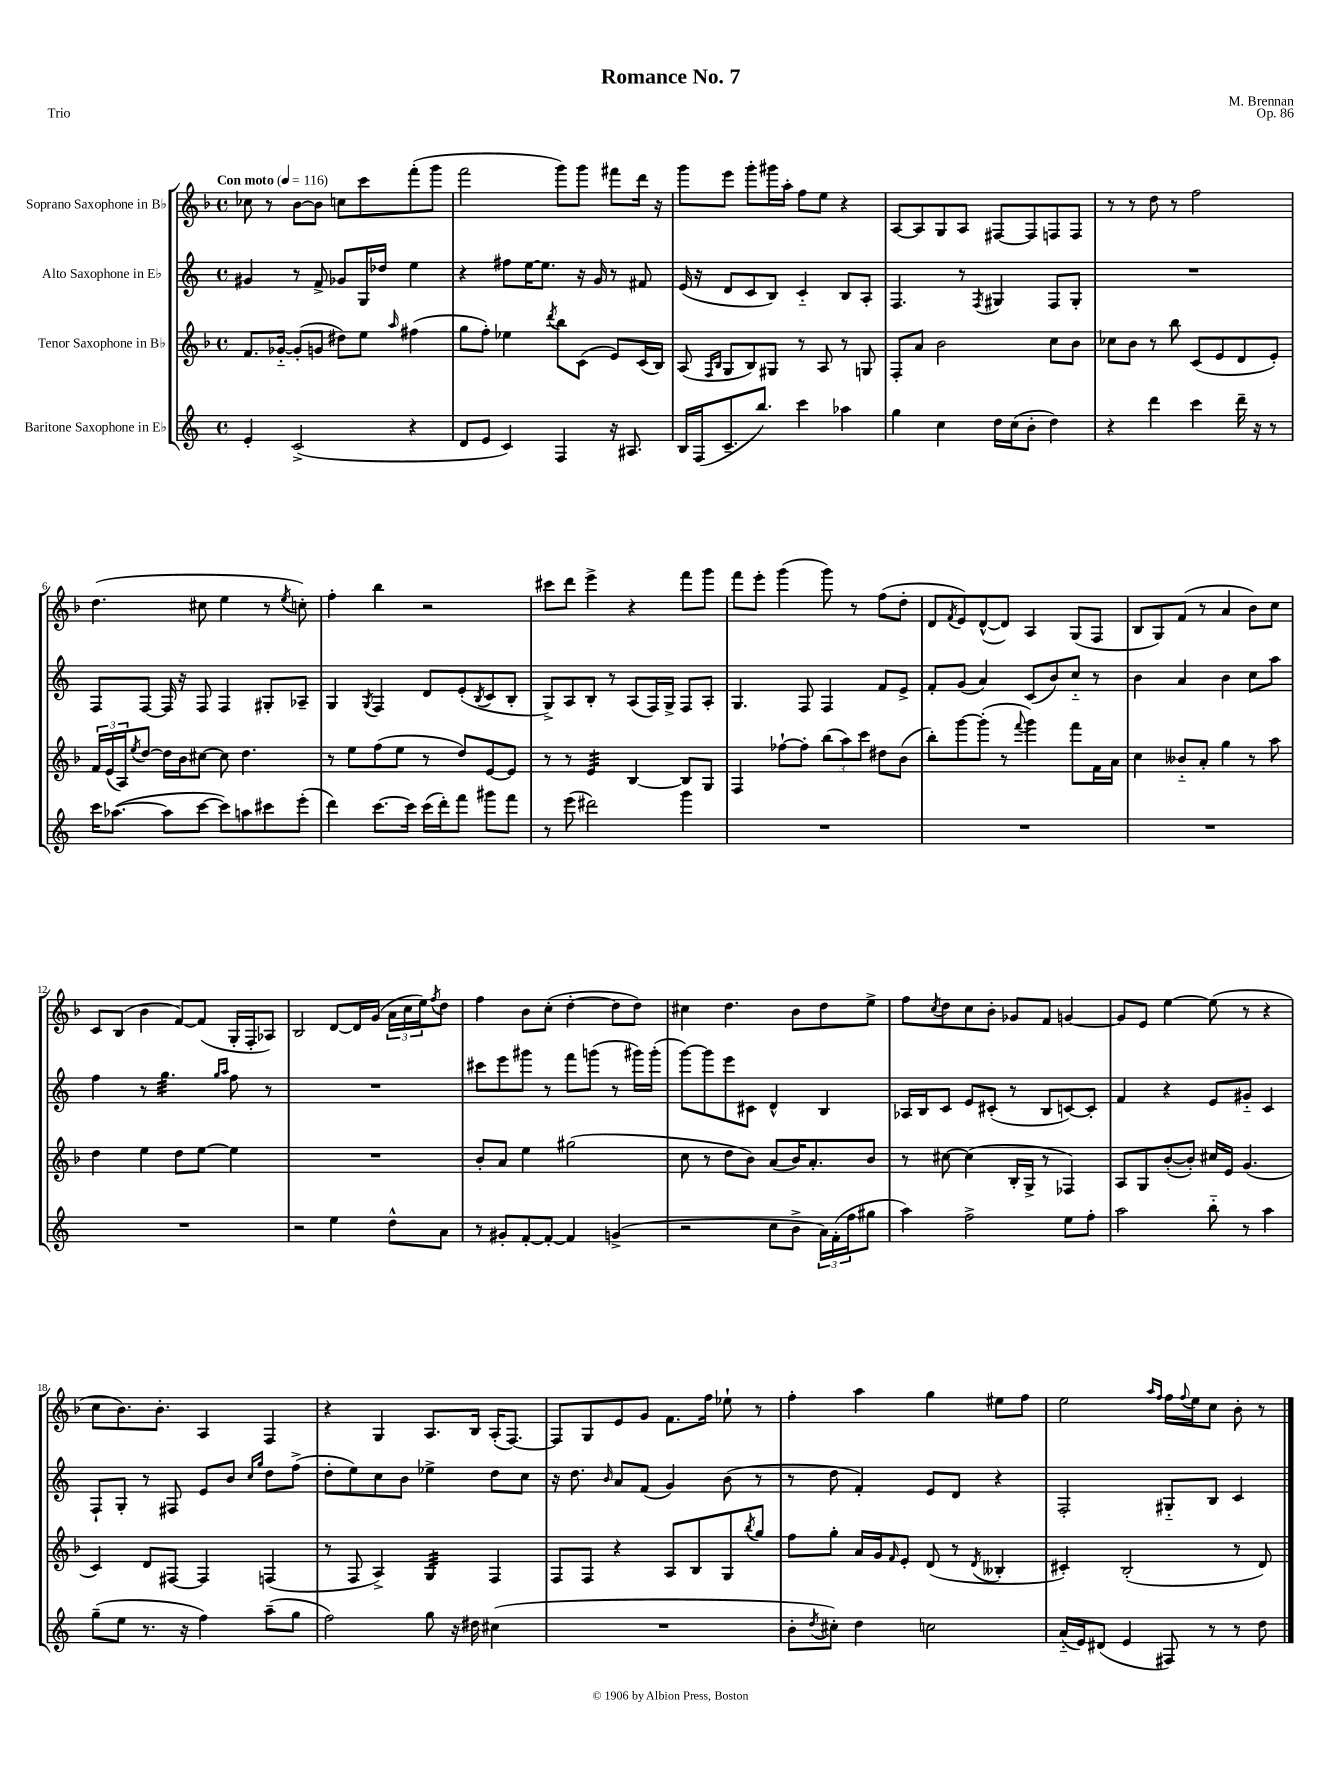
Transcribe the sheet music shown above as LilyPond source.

\header { title = "Romance No. 7" composer = "M. Brennan" opus = "Op. 86" piece = "Trio" }
<<
\new StaffGroup <<
\new Staff = "s0" \with { instrumentName = "Soprano Saxophone in Bb" } {
    \clef treble \key f \major \defaultTimeSignature \time 4/4 \tempo "Con moto" 4 = 116
    ces''8 r8 bes'8~ bes'8 c''8 c'''8 f'''8-.( g'''8 |
    f'''2 g'''8) g'''8 fis'''8 d'''16 r16 |
    g'''8 e'''8 g'''8-. gis'''16 a''16-. f''8 e''8 r4 |
    a8~ a8 g8 a8 fis8~ fis8 f8 f8 |
    r8 r8 d''8 r8 f''2 |
    d''4.( cis''8 e''4 r8 \acciaccatura { e''8 } c''8-.) |
    f''4-. bes''4 r2 |
    cis'''8 d'''8 e'''4-> r4 f'''8 g'''8 |
    f'''8 e'''8-. g'''4( g'''8) r8 f''8( d''8-. |
    d'8 \acciaccatura { f'8 } e'8) d'8~-^( d'8) a4 g8( f8 |
    bes8 g8) f'8( r8 a'4 bes'8) c''8 |
    c'8 bes8( bes'4 f'8~) f'8( g16-. f16-. aes8) |
    bes2 d'8~ d'16 g'16( \tuplet 3/2 { a'16 c''16 e''16) } \acciaccatura { f''8 } d''8 |
    f''4 bes'8 c''8-.( d''4~-. d''8 d''8) |
    cis''4 d''4. bes'8 d''8 e''8-> |
    f''8 \acciaccatura { c''8 } d''8 c''8 bes'8-. ges'8 f'8 g'4~ |
    g'8 e'8 e''4~ e''8( r8 r4 |
    c''8 bes'8.) bes'8.-. a4 f4 |
    r4 g4 a8. bes16 a16-.( f8.~) |
    f8 g8 e'8 g'8 f'8. f''16 ees''8-! r8 |
    f''4-. a''4 g''4 eis''8 f''8 |
    e''2 \grace { a''16 f''16 } f''16 \appoggiatura { f''8 } e''16 c''8 bes'8-. r8 \bar "|." |
}
\new Staff = "s1" \with { instrumentName = "Alto Saxophone in Eb" } {
    \clef treble \key c \major \defaultTimeSignature \time 4/4
    gis'4 r8 f'8-> ges'8 g16 des''16 e''4 |
    r4 fis''8 e''16~ e''8. r16 g'16 r8 fis'8 |
    e'16( r16 d'8 c'8 b8) c'4-_ b8 a8-. |
    f4. r8 \acciaccatura { f8 } gis4 f8 gis8-. |
    R1 |
    f8 f8~ f16 r16 f8 f4 gis8-. aes8-- |
    g4 \acciaccatura { g8 } f4 d'8 e'8-.( \acciaccatura { b8 } c'8 b8-. |
    g8->) a8 b8-. r8 a8( f16) g16-> f8 a8-. |
    g4. f8 f4 f'8 e'8-> |
    f'8-. g'8( a'4) c'8( b'8) c''8-_ r8 |
    b'4 a'4 b'4 c''8 a''8 |
    f''4 r8 g''4.:32 \grace { g''16 a''16 } f''8 r8 |
    R1 |
    cis'''8 e'''8 gis'''8 r8 f'''8 g'''8( r8 gis'''16) gis'''16-.( |
    g'''8~) g'''8 e'''8 cis'8 d'4-^ b4 |
    aes16 b16 c'8 e'8 cis'8-.( r8 b8 c'8~) c'8-. |
    f'4 r4 e'8 gis'8-_ c'4 |
    f8-! g8-. r8 fis8 e'8 b'8 \grace { c''16 g''16 } d''8 f''8->( |
    d''8-. e''8) c''8 b'8 ees''4-> d''8 c''8 |
    r16 d''8. \grace { b'16 } a'8 f'8( g'4) b'8( r8 |
    r8 d''8 f'4-.) e'8 d'8 r4 |
    f2-. gis8-_ b8 c'4 \bar "|." |
}
\new Staff = "s2" \with { instrumentName = "Tenor Saxophone in Bb" } {
    \clef treble \key f \major \defaultTimeSignature \time 4/4
    f'8. ges'16~-_ ges'8-.( g'8 dis''8) e''8 \grace { a''16 } fis''4( |
    g''8 f''8-.) ees''4 \acciaccatura { d'''8 } bes''8 c'8( e'8) c'16( bes16) |
    a8( \grace { f16 bes16 } g8 bes8) gis8 r8 a8 r8 g8 |
    f8-. a'8 bes'2 c''8 bes'8 |
    ces''8 bes'8 r8 bes''8 c'8( e'8 d'8 e'8-.) |
    \tuplet 3/2 { f'16 e'16( a16) } \acciaccatura { e''8 } d''8~ d''16 bes'16 cis''8~ cis''8 d''4. |
    r8 e''8 f''8( e''8 r8 d''8) e'8~ e'8 |
    r8 r8 e'4:32 bes4~ bes8 g8 |
    f4 fes''8~-! fes''8-. \tuplet 3/2 { bes''8( a''8) c'''8 } dis''8 bes'8( |
    bes''8-.) g'''8~ g'''8-.( r8 \appoggiatura { f'''8 } g'''4) f'''8 f'16 a'16 |
    c''4 beses'8-_ a'8-. g''4 r8 a''8 |
    d''4 e''4 d''8 e''8~ e''4 |
    R1 |
    bes'8-. a'8 e''4 gis''2( |
    c''8 r8 d''8 bes'8) a'8( bes'16) a'8.-. bes'8 |
    r8 cis''8~ cis''4( bes16-. g16-> r8 fes4) |
    a8 g8 bes'8~-.( bes'8-.) cis''16 e'16 g'4.( |
    c'4) d'8 fis8~ fis4 f4( |
    r8 f8 a4->) g4:32 f4 |
    f8 f8 r4 a8 bes8 g8 \acciaccatura { bes''8 } g''8 |
    f''8 g''8-. a'16 g'16 \grace { f'16 } e'8-. d'8( r8 \acciaccatura { d'8 } beses4-. |
    cis'4-.) bes2-.( r8 d'8) \bar "|." |
}
\new Staff = "s3" \with { instrumentName = "Baritone Saxophone in Eb" } {
    \clef treble \key c \major \defaultTimeSignature \time 4/4
    e'4-. c'2->( r4 |
    d'8 e'8 c'4) f4 r16 ais8. |
    b16 f16( c'8.-- b''8.) c'''4 aes''4 |
    g''4 c''4 d''16 c''16( b'8-. d''4) |
    r4 d'''4 c'''4 d'''16-- r16 r8 |
    c'''16 aes''8.~( aes''8 c'''8~ c'''8) a''8 cis'''8 e'''8-.( |
    d'''4) c'''8.~ c'''16 c'''16( d'''16-.) f'''8 gis'''8 f'''8 |
    r8 e'''8( dis'''2) g'''4 |
    R1 |
    R1 |
    R1 |
    R1 |
    r2 e''4 d''8-^ a'8 |
    r8 gis'8-. f'8~-. f'8~-. f'4 g'4->( |
    r2 c''8 b'8-> \tuplet 3/2 { a'16) f'16-.( f''16 } gis''8 |
    a''4) f''2-> e''8 f''8-. |
    a''2 b''8-_ r8 a''4 |
    g''8--( e''8 r8. r16 f''4) a''8--( g''8 |
    f''2) g''8 r16 dis''16 cis''4( |
    R1 |
    b'8-. \acciaccatura { d''8 } cis''8-.) d''4 c''2 |
    a'16-_( e'16) dis'8( e'4 fis8) r8 r8 d''8 \bar "|." |
}
>>
>>
